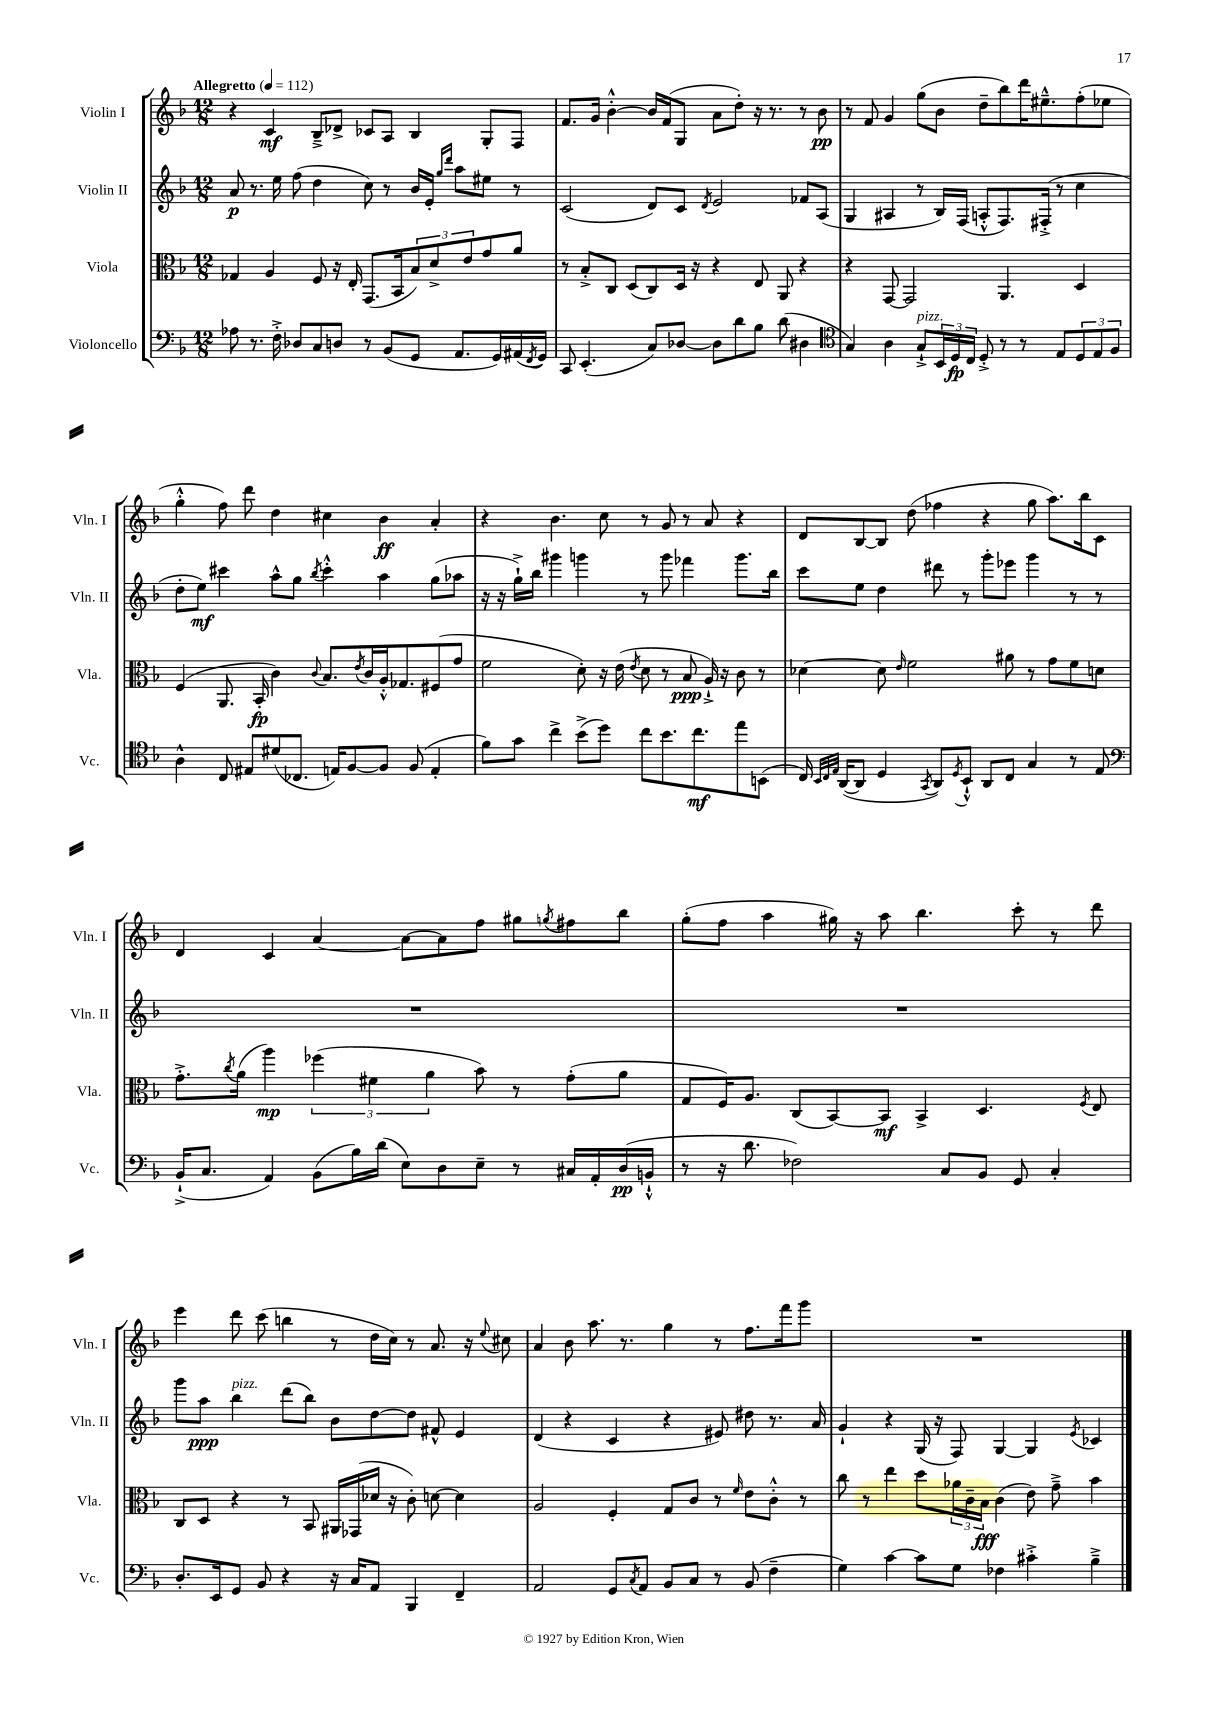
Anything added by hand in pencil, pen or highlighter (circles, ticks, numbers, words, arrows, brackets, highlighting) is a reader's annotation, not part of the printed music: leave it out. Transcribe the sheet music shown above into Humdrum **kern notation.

**kern	**kern	**kern	**kern
*staff4	*staff3	*staff2	*staff1
*clefF4	*clefC3	*clefG2	*clefG2
*k[b-]	*k[b-]	*k[b-]	*k[b-]
*M12/8	*M12/8	*M12/8	*M12/8
*MM112	*MM112	*MM112	*MM112
8A-\	4G-/	8a/	4r
8.r	.	8.r	.
.	4A/	.	4c/
16F'^\	.	16ee\	.
8D-/L	.	(8ff\	.
8C/	8F/	4dd\	8B-~^/L
8D/J	16r	.	8d-^/J
.	16E'/	.	.
8r	(8.GG/L	8cc\)	8c-/L
(8BB-/L	.	8r	8A/J
.	16BB-/k	.	.
8GG/J	12B-/)	16b-/LL	4B-/
.	.	16e'/JJ	.
.	12d^/	.	.
.	.	16qqgg/LL	.
.	.	16qqddd/JJ	.
8.AA/L	.	8aa\L	.
.	12e/	.	.
.	8g/	8ee#\J	8G'/L
16GG/L)	.	.	.
(16AA#/	8a/J	8r	8F/J
8qFF/	.	.	.
16GG/JJ)	.	.	.
=	=	=	=
8CC/	8r	(2c/	8.f/L
(4.EE'/	8B-'^/L	.	.
.	.	.	16g/Jk
.	8C/J	.	[4b-'^^\
.	(8D/L	.	.
8C/L)	8C/)	8d/L)	16b-/]LL
.	.	.	(16f/J
[8D-/J	16D/Jk	8c/J	8G/J
.	16r	.	.
.	.	8qd/	.
8D-\]L	4r	2e/	8a\L
8d\	.	.	8dd'\J)
8B-\J	8E/	.	16r
.	.	.	8.r
(8d\	8AA/	.	.
4D#\	4r	8f-/L	8r
.	.	(8A/J	8b-\
=	=	=	=
*clefC4	*	*	*
4G/)	4r	4G/	8r
.	.	.	8f/
4A\	[8GG/	4A#/	4g/
.	2GG/]	.	.
8G`^/L	.	8r	(8gg\L
24BB-/L	.	16B-/LL)	8b-\J
24D/	.	.	.
.	.	(16F/JJ	.
24C/JJ	.	.	.
8D'^/	.	8A'^^/L	8dd~\L
8r	4.AA/	8.F/)	8bb-\)
8r	.	.	16ddd\K
.	.	(16F#'^/Jk	8.ee#~^^\
8E/L	.	8r	.
12D/	4D/	4cc\	(8ff'\
12E/	.	.	.
.	.	.	8ee-\J
12F/J	.	.	.
=	=	=	=
4A^^\	(4F/	8dd'\L	4gg'^^\
.	.	8ee\J)	.
8C/	8.AA/	4ccc#\	8ff\)
8E#/L	.	.	8ddd\
.	16BB-'/	.	.
(8d#/	4c\)	8aa^^\L	4dd\
8.C-/J	.	8gg\J	.
.	8qqc/	8qbb-/	.
.	8.B-/L	4ccc#'^^\	4cc#\
16E/LK)	.	.	.
[8F/	.	.	.
.	8qe/	.	.
.	16c/L	.	.
8F/]J	16A'^^/J	4aa\	4b-\
.	8.G-/	.	.
(8F/	.	.	.
4E'/	(8F#/	(8gg\L	4a'/
.	8g/J	8aa-\J	.
=	=	=	=
8f\L)	2f\	16r	4r
.	.	16r	.
8g\J	.	16gg`^\LL)	.
.	.	16bb-\JJ	.
4cc^\	.	4ggg#\	4.b-\
(8b-^\L	8d'\)	4ggg\	.
8dd\J)	16r	.	8cc\
.	(16e\	.	.
.	8qe/	.	.
8cc\L	8d\	8r	8r
8.b-\	8r	8ggg\	8g/
.	8B-/	4fff-\	8r
8.cc\	.	.	.
.	16A`^/)	.	8a/
.	16r	.	.
8ee\	8c\	8.ggg\L	4r
(8BB\J	8r	.	.
.	.	16bb-\Jk	.
=	=	=	=
16C/)	[4d-\	8ccc\L	8d/L
32qqBB-/LLL	.	.	.
32qqC/	.	.	.
32qqE/JJJ	.	.	.
([16AA/LK	.	.	.
8AA/]J	.	8ee\J	[8B-/
4D/	8d-\]	4dd\	8B-/]J
.	16qqe/	.	.
.	2f\	.	(8dd\
8qGG/	.	.	.
8AA/L)	.	8ddd#\	4ff-\
8qD/	.	.	.
8BB-`^^/J	.	8r	.
8AA/L	.	8ggg'\L	4r
8C/J	8a#\	8eee-\J	.
4G/	8r	4ggg\	8gg\
.	8g\L	.	8.aa\L)
8r	8f\	8r	.
.	.	.	16bb-\k
8E/	8d\J	8r	8c\J
=	=	=	=
*clefF4	*	*	*
(16BB-`^/LK	8.g'^\L	1.r	4d/
8.C/J	.	.	.
.	8qcc/	.	.
.	(16a\Jk	.	.
4AA/)	4aa\)	.	4c/
(8BB-\L	(6ff-\	.	[4a/
16B-\L)	.	.	.
.	6f#\	.	.
(16d\JJ	.	.	.
8E\L)	.	.	8a\_L
.	6a\	.	.
8D\	.	.	8a\]
8E~\J	8b-\)	.	8ff\J
8r	8r	.	8gg#\L
.	.	.	8qgg/
16C#/LL	(8g'\L	.	8ff#\
16AA'/	.	.	.
(16D/	8a\J	.	8bb-\J
16BB`^^/JJ	.	.	.
=	=	=	=
8r	8G/L	1.r	(8gg'\L
16r	16F/K)	.	8ff\J
8.d\	8.A/J	.	.
.	.	.	4aa\
2F-\)	(8C/L	.	.
.	[8BB-/)	.	16gg#\)
.	.	.	16r
.	8BB-/]J	.	8aa\
.	4BB-^/	.	4.bb-\
8C/L	.	.	.
8BB-/J	4.D/	.	.
8GG/	.	.	8ccc'\
4C'/	.	.	8r
.	8qF/	.	.
.	8E/	.	8ddd\
=	=	=	=
8.D'/L	8C/L	8ggg\L	4eee\
.	8D/J	8aa\J	.
16EE/k	.	.	.
8GG/J	4r	4bb-\	8ddd\
8BB-/	.	.	(8ccc\
4r	8r	(8ddd\L	4bb\
.	8BB-/	8bb-\J)	.
16r	16AA#/LL	8b-\L	8r
16C/LK	(16GG-/	.	.
8AA/J	16d-/JJ	[8dd\	16dd\LL
.	16r	.	16cc\JJ)
4BBB-/	8c'\)	8dd\]J	8r
.	[8d\	8f#^^/	8.a/
4FF~/	4d\]	4e/	.
.	.	.	16r
.	.	.	8qqee/
.	.	.	8cc#\
=	=	=	=
2AA/	2A/	(4d/	4a/
.	.	4r	8b-\
.	.	.	8.aa\
8GG/L	4F'/	4c/	.
.	.	.	8.r
8qC/	.	.	.
8AA/J	.	.	.
8BB-/L	8G/L	4r	4gg\
8C/J	8c/J	.	.
8r	8r	8e#/)	8r
.	16qqf/	.	.
(8BB-/	8e\L	8dd#\	8.ff\L
4F~\	8c'^^\J	8.r	.
.	.	.	16fff\k
.	8r	.	8ggg\J
.	.	16a/	.
=	=	=	=
4G\)	8cc\	4g`/	1.r
.	8r	.	.
[4c\	4ee\	4r	.
8c\]L	8dd\L	(16G/	.
.	.	16r	.
8G\J	24a-\L	8F/)	.
.	24c~\	.	.
.	24B-\JJ	.	.
4F-\	(4c\	[4G/	.
4c#'^\	8e\)	4G/]	.
.	8g~^\	.	.
.	.	8qe/	.
4B-~^\	4b-\	4c-/	.
==	==	==	==
*-	*-	*-	*-
